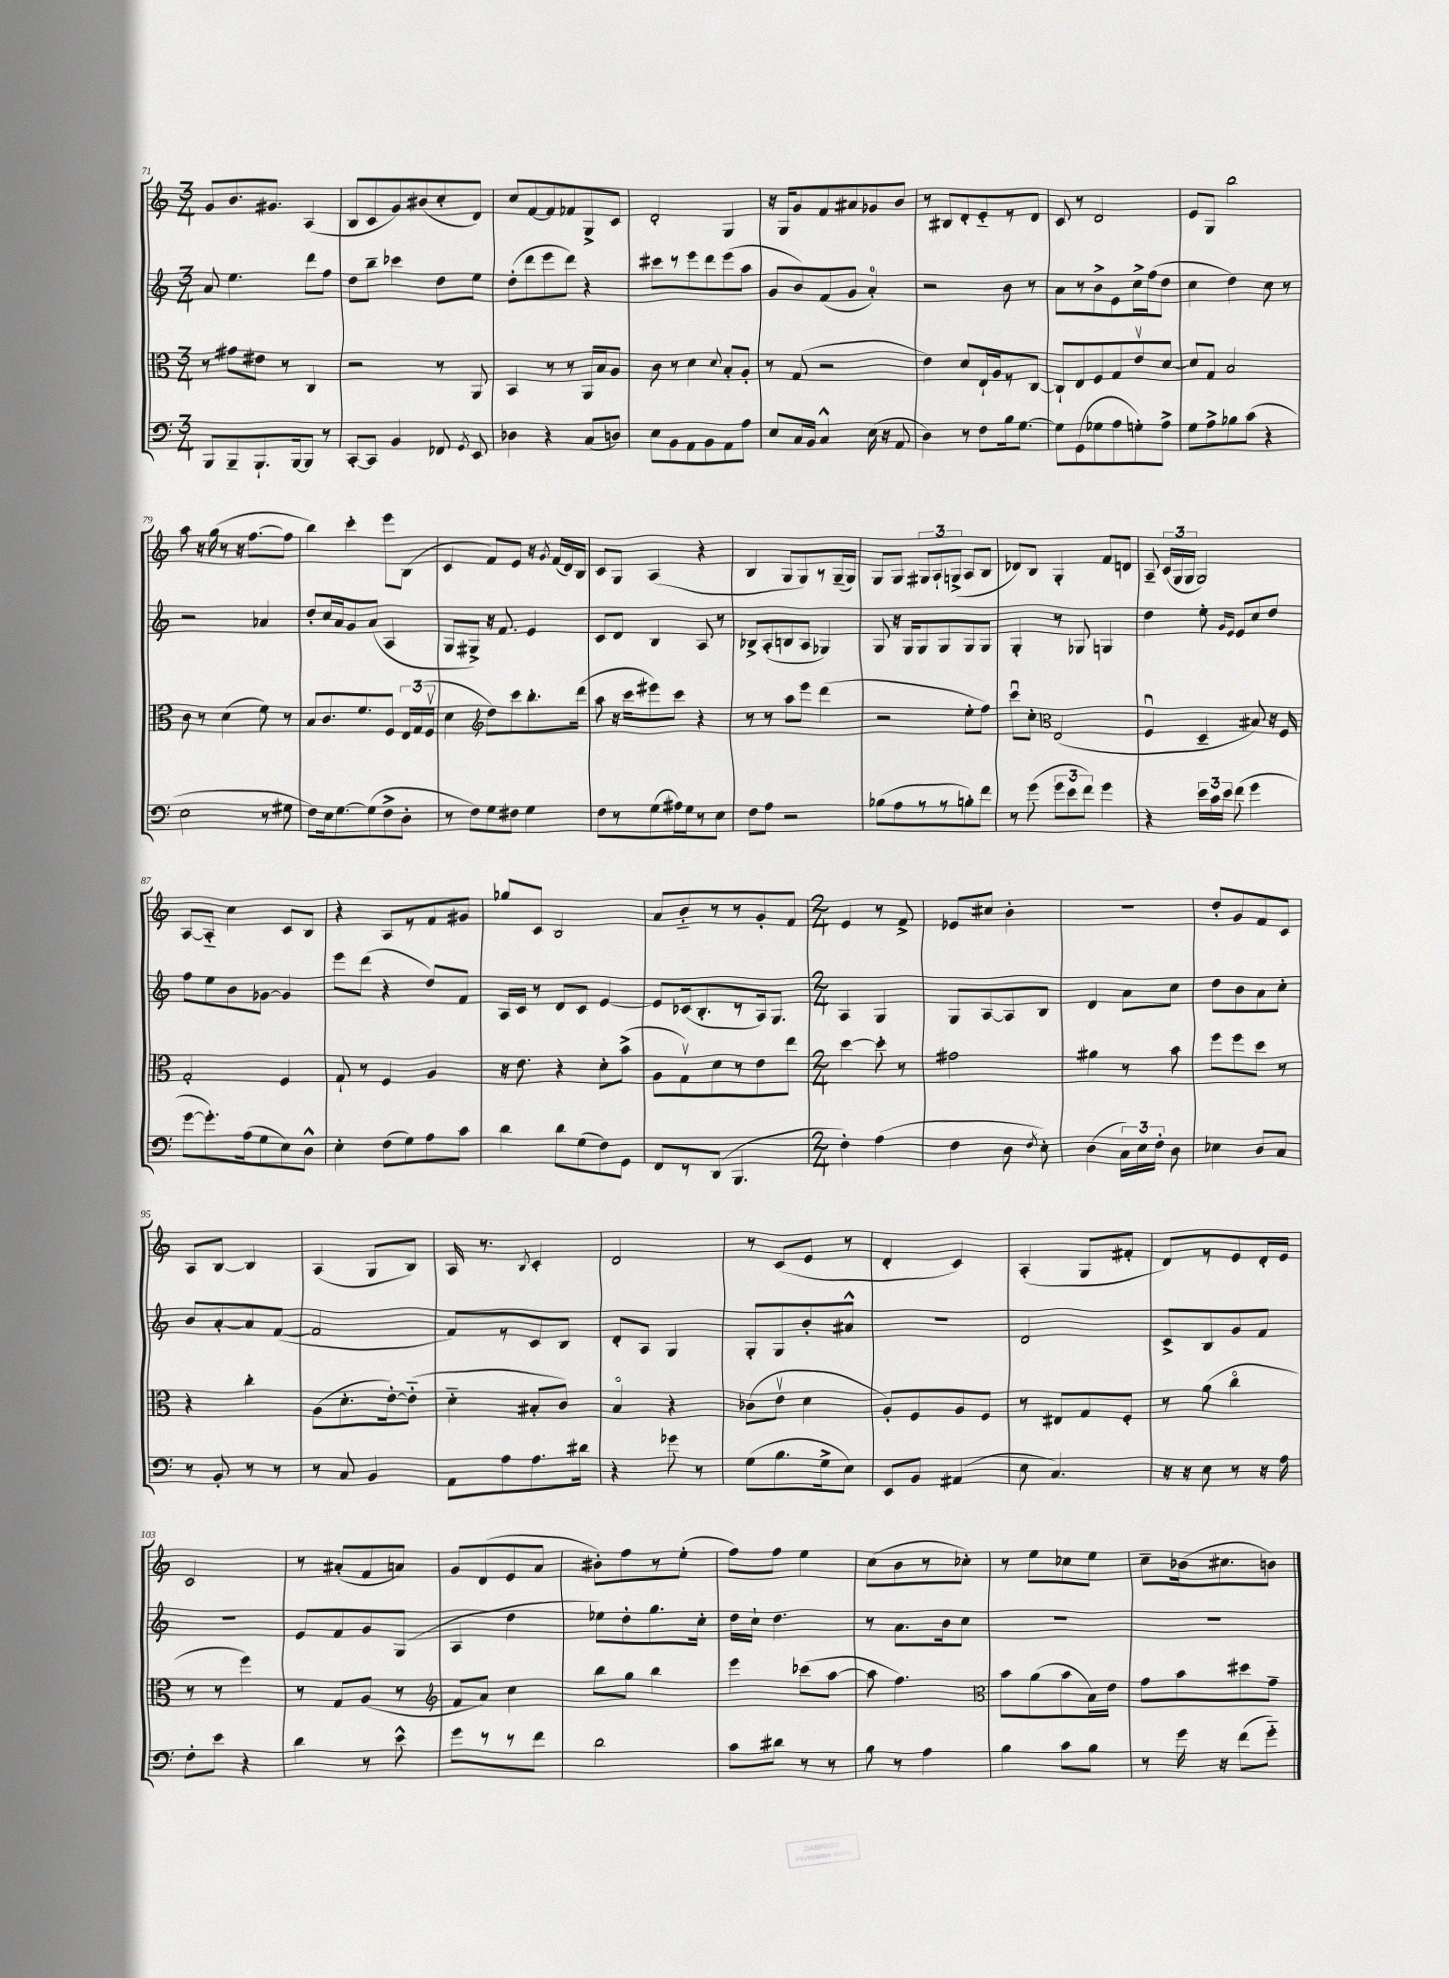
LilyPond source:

<<
\new StaffGroup <<
\new Staff = "s0" {
    \clef treble \key c \major \numericTimeSignature \time 3/4
    \autoBeamOff g'8[ b'8. gis'8.] a4( |
    b8[ c'8 g'8) bis'8( c''8-. d'8]) |
    c''8[ f'8~ f'8 fes'8 g8-> c'8] |
    d'2-. g4 |
    r16 g16[ g'8 f'8 ais'8 ges'8 b'8] |
    r8 bis8[ d'8-. e'8-_ r8 d'8] |
    c'8 r8 d'2 |
    e'8[ g8] b''2 |
    a''8 r16 g''16( r8 r16 f''8.[~ f''8] |
    b''4) c'''4-. e'''8[ b8]( |
    c'4 f'8[) e'8] r16 \acciaccatura { g'8 } f'16[( d'16) b16] |
    c'8[ g8] a4( r4 |
    b4 g8[ g8) r8 g16--( g16]) |
    g8[ g8] \tuplet 3/2 { gis8[ a8-! g8]->( } a8[ b8] |
    des'8[) b8] g4-. f'8[ d'8] |
    a8-- \tuplet 3/2 { c'16[( g16 g16] } g2) |
    a8[~ a8]-_ c''4 c'8[ b8] |
    r4 a8[ r8 f'8 gis'8] |
    ges''8[ c'8] b2 |
    a'8[ b'8-_ r8 r8 g'8-. f'8] |
    \numericTimeSignature \time 2/4 e'4 r8 f'8-> |
    ees'8[ cis''8] b'4-. |
    r2 |
    d''8[-. g'8 f'8 c'8] |
    a8[ b8]~ b4 |
    a4( g8[ b8]) |
    a16 r8. \acciaccatura { b8 } c'4-. |
    d'2 |
    r8 c'8[( e'8] r8 |
    d'4-. c'4) |
    a4-.( g8[ fis'8]-. |
    d'8[) r8 e'8 d'16-. e'16] |
    c'2 |
    r8 ais'8[-.( f'8 a'8]) |
    g'8[ d'8( e'8 a'8] |
    bis'8[-.) f''8 r8 e''8]-.( |
    f''8[) f''8] e''4 |
    c''8[( b'8 r8 ces''8]-.) |
    r8 e''8[ ces''8 e''8] |
    c''8[-- bes'16( cis''8. b'8]) \bar "|." |
}
\new Staff = "s1" {
    \clef treble \key c \major \numericTimeSignature \time 3/4
    \autoBeamOff a'8 e''4. d'''8[ f''8] |
    d''8[ b''8]-- ces'''4 d''8[ e''8] |
    d''8[-.( d'''8 e'''8 d'''8]) r4 |
    cis'''8[ r8 e'''8 d'''8 e'''8( a''8] |
    g'8[ b'8) f'8( g'8] a'4-0-.) |
    r2 b'8 r8 |
    a'8[ r8 b'8-> e'8 c''16-> f''16( d''8] |
    c''4 d''4) c''8 r8 |
    r2 aes'4 |
    d''8[-. c''16 a'16 g'8 a'8]( a4 |
    g8[ gis8]->) r16 f'8. e'4 |
    c'8[ d'8] b4 a8 r8 |
    bes8[-> a8-.( b8 a8] ges4) |
    g8 r16 g16[ g8 g8 g8 g8] |
    g4-. r8 ges8 g4 |
    d''4 e''8-. \grace { g'16[ e'16] } e'8[ c''8 d''8] |
    f''8[ e''8 b'8 ges'8]~ ges'4 |
    e'''8[ d'''8]( r4 d''8[) f'8] |
    a16[ c'16] r8 d'8[ c'8] e'4~ |
    e'8[ ces'16( b8.-. r8 a16) g8.] |
    \numericTimeSignature \time 2/4 a4 g4 |
    g8[ a8~ a8 b8] |
    d'4 a'8[ c''8] |
    d''8[ b'8 a'8 c''8]-. |
    b'8[ a'8~-. a'8 f'8]~( |
    f'2 |
    f'8[) r8 c'8 b8] |
    d'8[-. a8] g4 |
    g8[-. g8 b'8-. ais'8]-^ |
    R2 |
    d'2 |
    c'8[-> b8 g'8 f'8] |
    R2 |
    e'8[ f'8 g'8 g8]( |
    a4 d''4 |
    ees''8[) d''8-. g''8. c''16]-. |
    d''16[ c''16]-! d''4. |
    r8 a'8.[ b'16 c''8] |
    R2 |
    R2 \bar "|." |
}
\new Staff = "s2" {
    \clef alto \key c \major \numericTimeSignature \time 3/4
    \autoBeamOff r8 gis'8[ eis'8] r8 c4 |
    r2 r8 a,8 |
    b,4 r8 r8 a,16[ b16 a8] |
    c'8 r8 d'4 \appoggiatura { d'8 } b8[-. a8]-. |
    r8 g8( r2 |
    e'4) d'8[ e16-! a16 r8 c8]~ |
    c8[-! e8 f8 g8 e'8\upbow d'8]~ |
    d'8[ g8] b2 |
    c'8 r8 d'4( f'8) r8 |
    b8[ c'8. f'8. f8] \tuplet 3/2 { e16[ g16( f16]\upbow } |
    d'4 \clef treble d''8[) c'''8 b''8.-. d'''16]( |
    a''8 r16 c'''16[ eis'''8) c'''8] r4 |
    r8 r8 a''8[ e'''8] d'''4( |
    r2 e''8[-. f''8]) |
    c'''8[\downbow c''8]-. \clef alto e2( |
    f4\downbow d4-- bis8) r16 f16 |
    g2-. f4 |
    g8-! r8 f4 a4 |
    r16 e'8. r4 d'8[-. b'8]->( |
    a8[ g8\upbow) d'8 r8 e'8 e''8] |
    \numericTimeSignature \time 2/4 d''4~ d''8-. r8 |
    gis'2 |
    ais'4 r8 b'8 |
    f''8[ f''8 d''8] r8 |
    r4 c''4-. |
    a8[( d'8.-. e'16~-.) e'8]-_( |
    d'4-_ bis8[-. c'8]) |
    b4\flageolet r4 |
    ces'8[( e'8]\upbow d'4 |
    a8[-.) f8 a8 f8] |
    r8 eis8[ g8 f8]-. |
    r8 a'8( c''4\flageolet |
    r8 r8 f''4) |
    r8 g8[ a8]( r8 |
    \clef treble f'8[ a'8]) c''4 |
    b''8[ g''8] b''4 |
    e'''4 ces'''8[( a''8]~ |
    a''8 f''4.) |
    \clef alto b'8[ a'8( b'8 b16) e'16] |
    g'8[ b'8 dis''8 g'8]-- \bar "|." |
}
\new Staff = "s3" {
    \clef bass \key c \major \numericTimeSignature \time 3/4
    \autoBeamOff b,,8[ b,,8-- b,,8.-! b,,16~ b,,8] r8 |
    c,8[~-. c,8] b,4 fes,8 \acciaccatura { g,8 } e,8 |
    des4 r4 c8[( d8]) |
    e8[ b,8 a,8 b,8 a,8 a8] |
    e8[ c16 b,16] c4-^ e16( r16 a,8 |
    d4) r8 f8[ b16 g8.]~ |
    g8[ g,8( ges8 a8 g8-.) a8]-> |
    g8[ a8-> bes8 c'8]( r4 |
    e2 r8 gis8 |
    f8[) e16 g8.~ g8( f8-> d8]-. |
    r8 f8[) g8 fis8] g4 |
    f8[ r8 g8( ais16) g16 r8 e8] |
    f8[ a8] r2 |
    bes8[( a8 r8 r8 b8-.) f'8] |
    r8 g'8( \tuplet 3/2 { g'8[ e'8 f'8]) } g'4 |
    r4 \tuplet 3/2 { e'16[ c'16 e'16] } f'8( g'4 |
    g'8[~ g'8.-.) a16( g8 e8) d8]-^ |
    e4-. f8[( g8) a8 c'8] |
    d'4 d'8[ g8( f8) g,8] |
    f,8[ r8 d,8]( b,,4. |
    \numericTimeSignature \time 2/4 f4-.) a4( |
    f4 d8 \acciaccatura { f8 } e8-.) |
    d4( \tuplet 3/2 { c16[) e16 f16]-. } d8 |
    ees4 d8[ c8] |
    r8 b,8-. r8 r8 |
    r8 c8 b,4 |
    a,8[ a8 a8. dis'16] |
    r4 ges'8 r8 |
    g8[( b8. g16-> e8]) |
    e,8[ b,8] ais,4( |
    e8 c4.) |
    r16 r16 e8 r8 r16 a16 |
    f8[-. e'8] r4 |
    d'4 r8 e'8-^ |
    g'8[ r8 r8 f'8] |
    d'2 |
    c'8[ dis'8] r8 r8 |
    b8 r8 a4 |
    b4 c'8[ b8] |
    r8 g'16 r16 f'8[( g'8]-_) \bar "|." |
}
>>
>>
\layout { \context { \Score currentBarNumber = #71 } }
